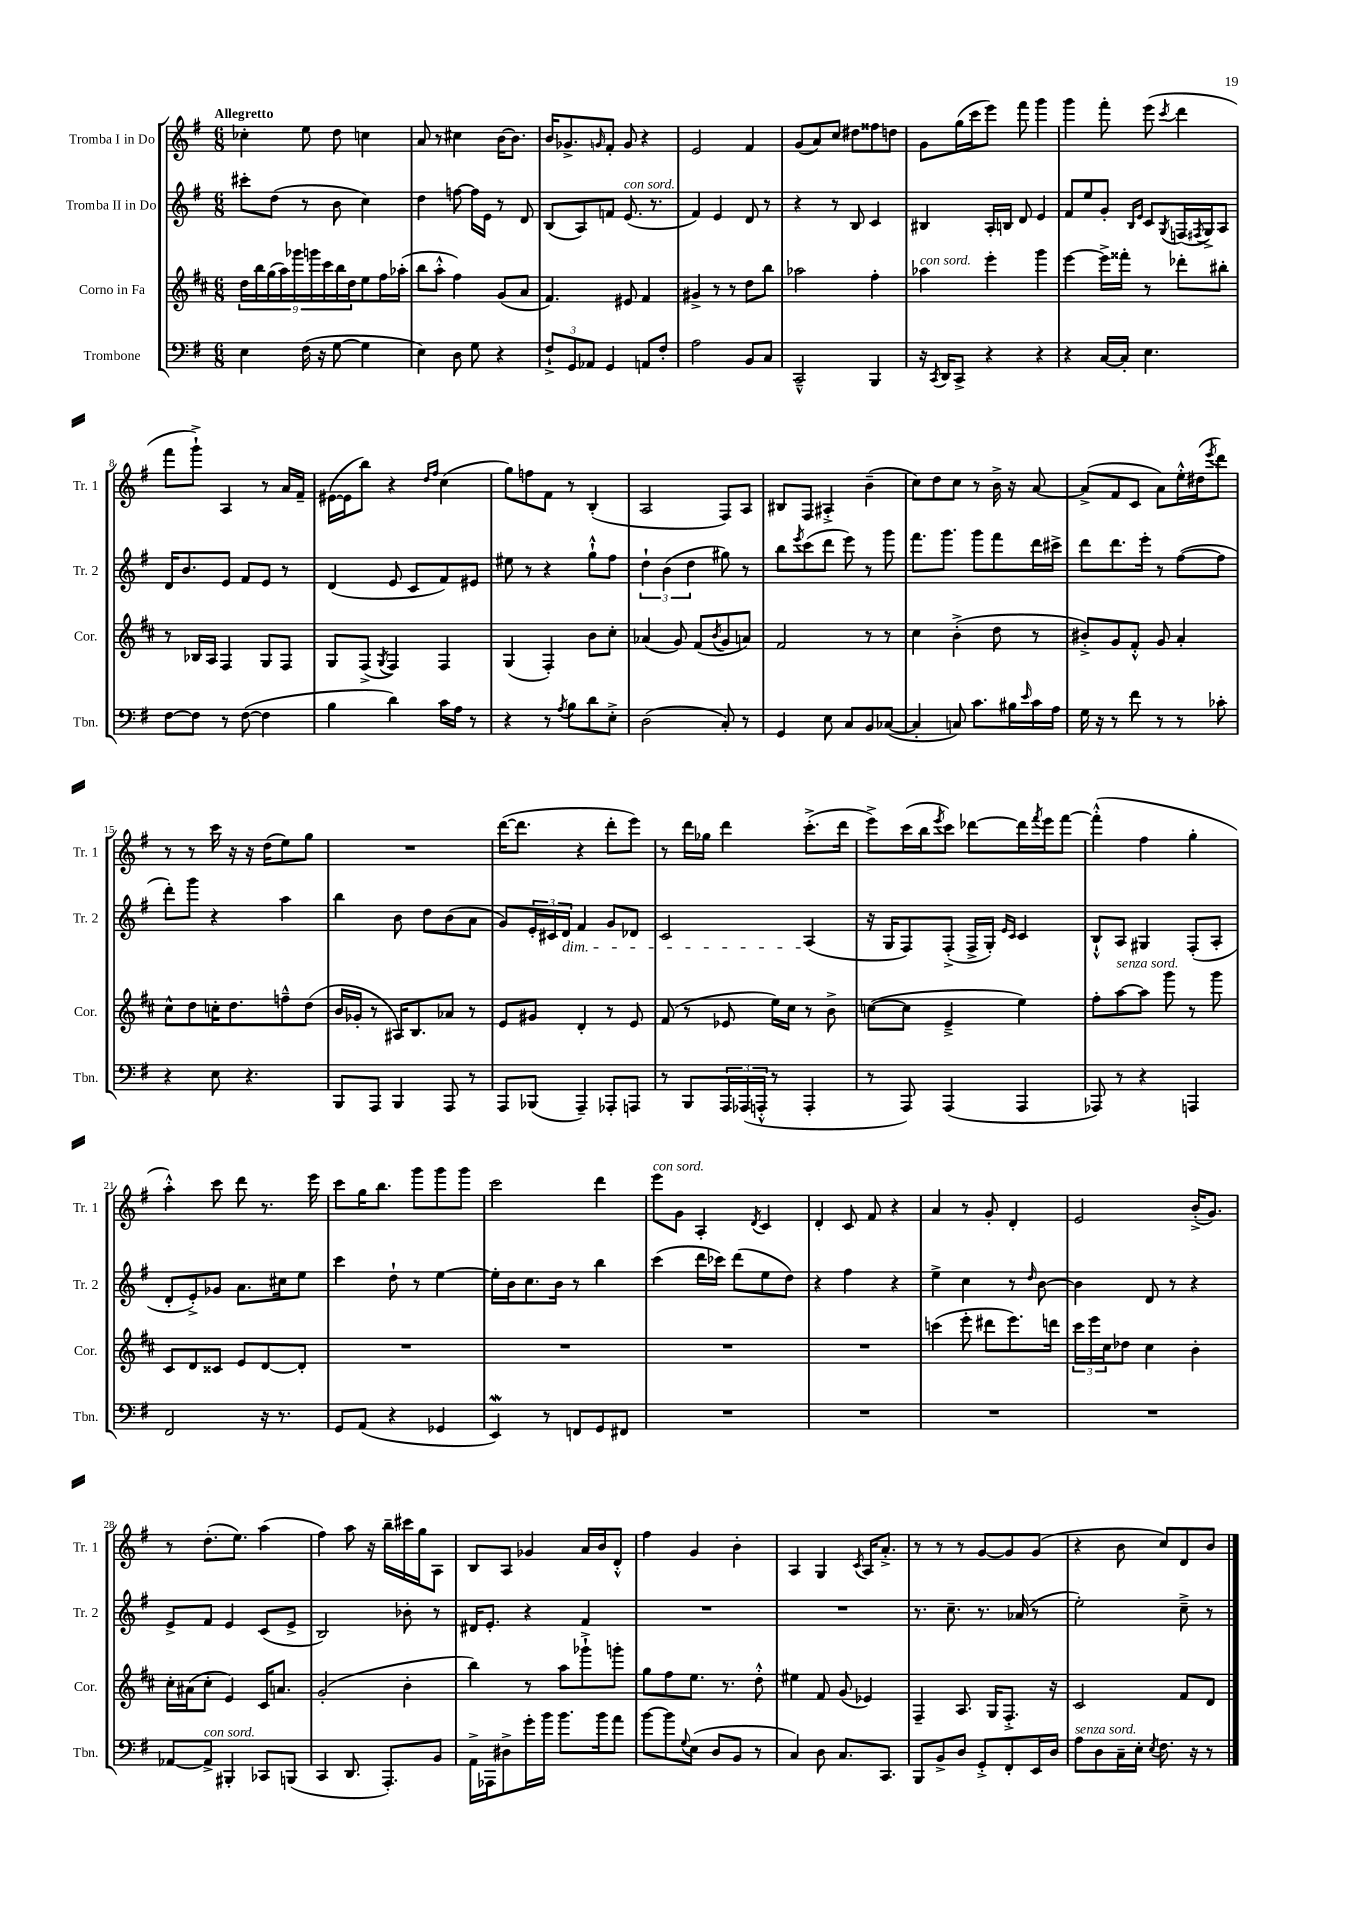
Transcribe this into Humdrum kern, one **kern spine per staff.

**kern	**kern	**kern	**kern
*staff4	*staff3	*staff2	*staff1
*clefF4	*clefG2	*clefG2	*clefG2
*k[f#]	*k[f#c#]	*k[f#]	*k[f#]
*M6/8	*M6/8	*M6/8	*M6/8
4E\	18dd\LL	8ccc#'\L	4cc-'\
.	18bb\	.	.
.	(18gg\	.	.
.	.	(8dd\J	.
.	18aa\)	.	.
.	18ggg-\	.	.
(16F#\	.	8r	8ee\
.	18ggg\	.	.
16r	.	.	.
.	18ccc#\	.	.
[8G\	.	8b\	8dd\
.	18bb\	.	.
.	18dd\J	.	.
4G\]	8ee\	4cc\)	4cc\
.	16ff#\L	.	.
.	(16aa-'\JJ	.	.
=	=	=	=
4E\)	8bb\L	4dd\	8a/
.	8aa'^^\J	.	8r
8D\	4ff#\)	[8ff\	4cc#\
8G\	.	16ff\]LL	.
.	.	16e\JJ	.
4r	(8g/L	8r	[16b\LK
.	.	.	8.b\]J
.	8a/J	8d/	.
=	=	=	=
12F#`^/L	4.f#/)	(8B/L	16b/LK
.	.	.	8.g-^/
12GG/	.	.	.
.	.	8A/)	.
12AA-/J	.	.	.
.	.	.	16qqg/
4GG/	.	8f/J	8f#'/J
.	8e#/	(8.e/	8g/
8AA/L	4f#/	.	4r
.	.	8.r	.
8F#'/J	.	.	.
=	=	=	=
2A\	4g#^/	4f#/)	2e/
.	8r	4e/	.
.	8r	.	.
8BB/L	8dd\L	8d/	4f#/
8C/J	8bb\J	8r	.
=	=	=	=
2CC~^^/	2aa-\	4r	(8g/L
.	.	.	8a/)
.	.	8r	8cc/J
.	.	8B/	8dd#\L
4BBB/	4ff#'\	4c/	8ff##\
.	.	.	8dd\J
=	=	=	=
16r	4aa-\	4B#/	8g\L
8qCC/	.	.	.
16DD/LK	.	.	.
8CC^/J	.	.	(16gg\L
.	.	.	16ccc\J
4r	4eee'\	16A'/LL	8eee\J)
.	.	16B/JJ	.
.	.	8d/	8fff#\
4r	4ggg\	4e/	4ggg\
=	=	=	=
4r	[4eee\	8f#/L	4ggg\
.	.	8ee/	.
[16C/LL	16eee^\]LL	8g'/J	8fff#'\
16C'/]JJ	16fff##'\JJ	.	.
.	.	16qqB/LL	.
.	.	16qqe/JJ	.
4.E\	8r	8c/L	(8eee\
.	.	8qG/	8qccc/
.	8ddd-'\L	(16F/L	4ddd\
.	.	8qF#/	.
.	.	16G^/J)	.
.	8bb#'\J	8A/J	.
=	=	=	=
[8F#\L	8r	16d/LK	8fff#\L
.	.	8.b/	.
8F#\]J	16B-/LL	.	8ggg`^\J)
.	16A/JJ	.	.
8r	4F#/	8e/J	4A/
([8F#\	.	8f#/L	.
4F#\]	8G/L	8e/J	8r
.	8F#/J	8r	16a/LL
.	.	.	16f#~/JJ
=	=	=	=
4B\	8G/L	(4d/	([16e#\LL
.	.	.	16e#\]J
.	(8F#^/J	.	8bb\J)
.	8qG/	.	.
4d\)	4F#/)	8e/	4r
.	.	8c/L	.
.	.	.	16qqdd/LL
.	.	.	16qqff#/JJ
16c\LL	4F#/	8f#/)	(4cc\
16A\JJ	.	.	.
8r	.	8e#/J	.
=	=	=	=
4r	(4G/	8ee#\	8gg\L)
.	.	8r	8ff\
8r	4F#'/)	4r	8f#\J
8qA/	.	.	.
8B\L	.	.	8r
8d\	8b\L	8gg`^^\L	(4B'/
8E'^\J	8cc#'\J	8ff#\J	.
=	=	=	=
(2D\	(4a-/	6dd`\	2A/
.	.	(6b\	.
.	8g/)	.	.
.	.	6dd\	.
.	(8f#/L	.	.
.	8qb/	.	.
8C'/)	8g/	8gg#\)	8F#/L)
8r	8a/J)	8r	8A/J
=	=	=	=
4GG/	2f#/	8bb\L	8B#/L
.	.	8qeee/	.
.	.	(8ccc\	8F#/J
8E\	.	8ddd\J	4A#'^/
8C/L	.	8eee\)	.
8BB/	8r	8r	(4b~\
([8C-/J	8r	8ggg\	.
=	=	=	=
4C-'/]	4cc#\	8.fff#\L	8cc\L)
.	.	.	8dd\
.	.	8.ggg\J	.
8C/)	(4b'^\	.	8cc\J
8.c\L	.	8ggg\L	8r
.	8dd\	8fff#\	16b^\
16B#\L	.	.	16r
16qqe/	.	.	.
16c\	8r	16ddd\L	[8a/
16A\JJ	.	16ccc#^\JJ	.
=	=	=	=
16G\	8b#'^/L)	8ddd\L	(8a^/]L
16r	.	.	.
8r	8g/	8.ddd\	8f#/
8f#\	8f#'^^/J	.	8c/J
.	.	16eee'\Jk	.
8r	8g/	8r	8a\L)
8r	4a'/	([8ff#\L	16ee'^^\L
.	.	.	(16dd#\J
.	.	.	8qeee/
8c-'\	.	8ff#\]J	8ddd\J)
=	=	=	=
4r	8cc#^^\L	8ddd'\L)	8r
.	8dd\	8ggg\J	8r
8E\	16cc'\K	4r	16ccc\
.	8.dd\	.	16r
4.r	.	.	16r
.	.	.	(16dd\LK
.	8ff~^^\	4aa\	8ee\)
.	(8dd\J	.	8gg\J
=	=	=	=
8BBB/L	16b/LL	4bb\	2.r
.	16g-'/JJ	.	.
8AAA/J	8r	.	.
4BBB/	16A#/LK)	8b\	.
.	8.B/	.	.
.	.	8dd\L	.
8AAA/	8a-/J	(8b\	.
8r	8r	8a\J	.
=	=	=	=
8AAA/L	8e/L	8g/L)	([16ddd\LK
.	.	.	8.ddd\]J
(8BBB-/J	8g#/J	24e'/L	.
.	.	24c#/	.
.	.	24d/JJ	.
4AAA~/)	4d'/	4f#/	4r
8AAA-'/L	8r	8g/L	8ddd'\L
8AAA/J	8e/	8d-/J	8eee\J)
=	=	=	=
8r	(8f#/	2c/	8r
8BBB/L	8r	.	16ddd\LL
.	.	.	16gg-\JJ
24AAA/L	8e-/	.	4ddd\
(24AAA-/	.	.	.
24AAA'^^/JJ	.	.	.
8r	16ee\LL)	.	.
.	16cc#\JJ	.	.
4AAA'/	8r	(4A/	(8.ccc'^\L
.	8b^\	.	.
.	.	.	16ddd\Jk
=	=	=	=
8r	([8cc\L	16r	8eee^\L)
.	.	16G/LK	.
8AAA/)	8cc\]J	8F#/)	(16ccc\L
.	.	.	16bb\J
.	.	.	8qeee/
(4AAA/	4e~^/	(8F#'^/J	8ccc\J)
.	.	16F#^/LL	[8ddd-\L
.	.	16G'/JJ)	.
.	.	16qqe/LL	.
.	.	16qqc/JJ	.
4AAA/	4ee\)	4c/	16ddd-\]L
.	.	.	8qfff#/
.	.	.	16eee\J
.	.	.	[8fff#\J
=	=	=	=
8AAA-/)	8ff#'\L	8B`^^/L	(4fff#'^^\]
8r	[8aa\	8A/J	.
4r	8aa\]J	4G#/	4ff#\
.	8ggg\	.	.
4AAA/	8r	(8F#'/L	4gg'\
.	8ggg\	8A'/J	.
=	=	=	=
2FF#/	8c#/L	8d'/L	4aa'^^\)
.	8d/	8e'^/)	.
.	8c##/J	8g-/J	8ccc\
.	8e/L	8.a\L	8ddd\
16r	[8d/	.	8.r
8.r	.	16cc#\k	.
.	8d'/]J	8ee\J	.
.	.	.	16eee\
=	=	=	=
8GG/L	2.r	4ccc\	8ccc\L
(8AA/J	.	.	16gg\K
.	.	.	8.bb\J
4r	.	8dd`\	.
.	.	8r	8ggg\L
4GG-/	.	[4ee\	8ggg\
.	.	.	8ggg\J
=	=	=	=
4EE/)	2.r	16ee'\]LL	2ccc\
.	.	16b\J	.
.	.	8.cc\	.
8r	.	.	.
.	.	16b\Jk	.
8FF/L	.	8r	.
8GG/	.	4bb\	4ddd\
8FF#/J	.	.	.
=	=	=	=
2.r	2.r	(4ccc\	8eee\L
.	.	.	8g\J
.	.	16ddd\LL	4A'/
.	.	16ccc-\JJ)	.
.	.	(8ddd\L	.
.	.	.	8qd/
.	.	8ee\	4c/
.	.	8dd\J)	.
=	=	=	=
2.r	2.r	4r	4d'/
.	.	4ff#\	8c/
.	.	.	8f#/
.	.	4r	4r
=	=	=	=
2.r	(4ccc\	4ee^\	4a/
.	8eee'\	4cc\	8r
.	8ddd#\L	.	8g'/
.	8.eee\)	8r	4d'/
.	.	16qqdd/	.
.	.	[8b\	.
.	16ddd\Jk	.	.
=	=	=	=
2.r	24ccc#\LL	4b\]	2e/
.	24eee\	.	.
.	24cc#\J	.	.
.	8dd-\J	.	.
.	4cc#\	8d/	.
.	.	8r	.
.	4b'\	4r	(16b'^/LK
.	.	.	8.g/J)
=	=	=	=
[8AA-/L	16cc#'\LL	8e^/L	8r
.	(16a#\J	.	.
8AA-^/]J	8cc#'\J	8f#/J	(8.dd'\L
4BBB#'/	4e/)	4e/	.
.	.	.	8.ee\J)
8CC-/L	16c#/LK	(8c/L	(4aa\
.	8.a/J	.	.
(8BBB/J	.	8e^/J	.
=	=	=	=
4CC/	(2g'/	2B/)	4ff#\)
8.DD/	.	.	8aa\
.	.	.	16r
8.AAA'/L)	.	.	16bb~\LL
.	4b'\	8b-'\	16ccc#\
.	.	.	16gg\J
8BB/J	.	8r	8A\J
=	=	=	=
16AA^\LL	4bb\)	16d#/LK	8B/L
16AAA-\J	.	8.e'/J	.
8D#^\	.	.	8A/J
16g'\L	8r	4r	4g-/
16b\JJ	.	.	.
8.b\L	8aa\L	.	.
.	8ggg-`^\	4f#/	16a/LL
16b\k	.	.	16b/J
8a\J	8ggg'\J	.	8d'^^/J
=	=	=	=
[8b\L	8gg\L	2.r	4ff#\
8b\]	8ff#\	.	.
8qqG/	.	.	.
(8E\J	8.ee\J	.	4g/
8D/L	.	.	.
.	8.r	.	.
8BB/J	.	.	4b'\
8r	8dd'^^\	.	.
=	=	=	=
4C/)	4ee#\	2.r	4A/
8D\	8f#/	.	4G/
8.C/L	(8g/	.	.
.	.	.	8qc/
.	4e-/)	.	16A/LK
8.CC/J	.	.	8.a'^/J
=	=	=	=
8BBB/L	4F#~/	8.r	8r
8BB^/	.	.	8r
.	.	8.cc~\	.
8D/J	8.A/	.	8r
8GG'^/L	.	8.r	[8g/L
.	16G/LK	.	.
8FF#'/	8.F#'^/J	.	8g/]
.	.	(16a-/	.
16EE/L	.	8r	(8g/J
16D/JJ	16r	.	.
=	=	=	=
8A\L	2c#/	2ee'\)	4r
8D\	.	.	.
16C~\L	.	.	8b\
16E'\JJ	.	.	.
8qE/	.	.	.
8.F#\	.	.	8cc/L)
.	8f#/L	8cc~^\	8d/
16r	.	.	.
8r	8d/J	8r	8b/J
==	==	==	==
*-	*-	*-	*-
